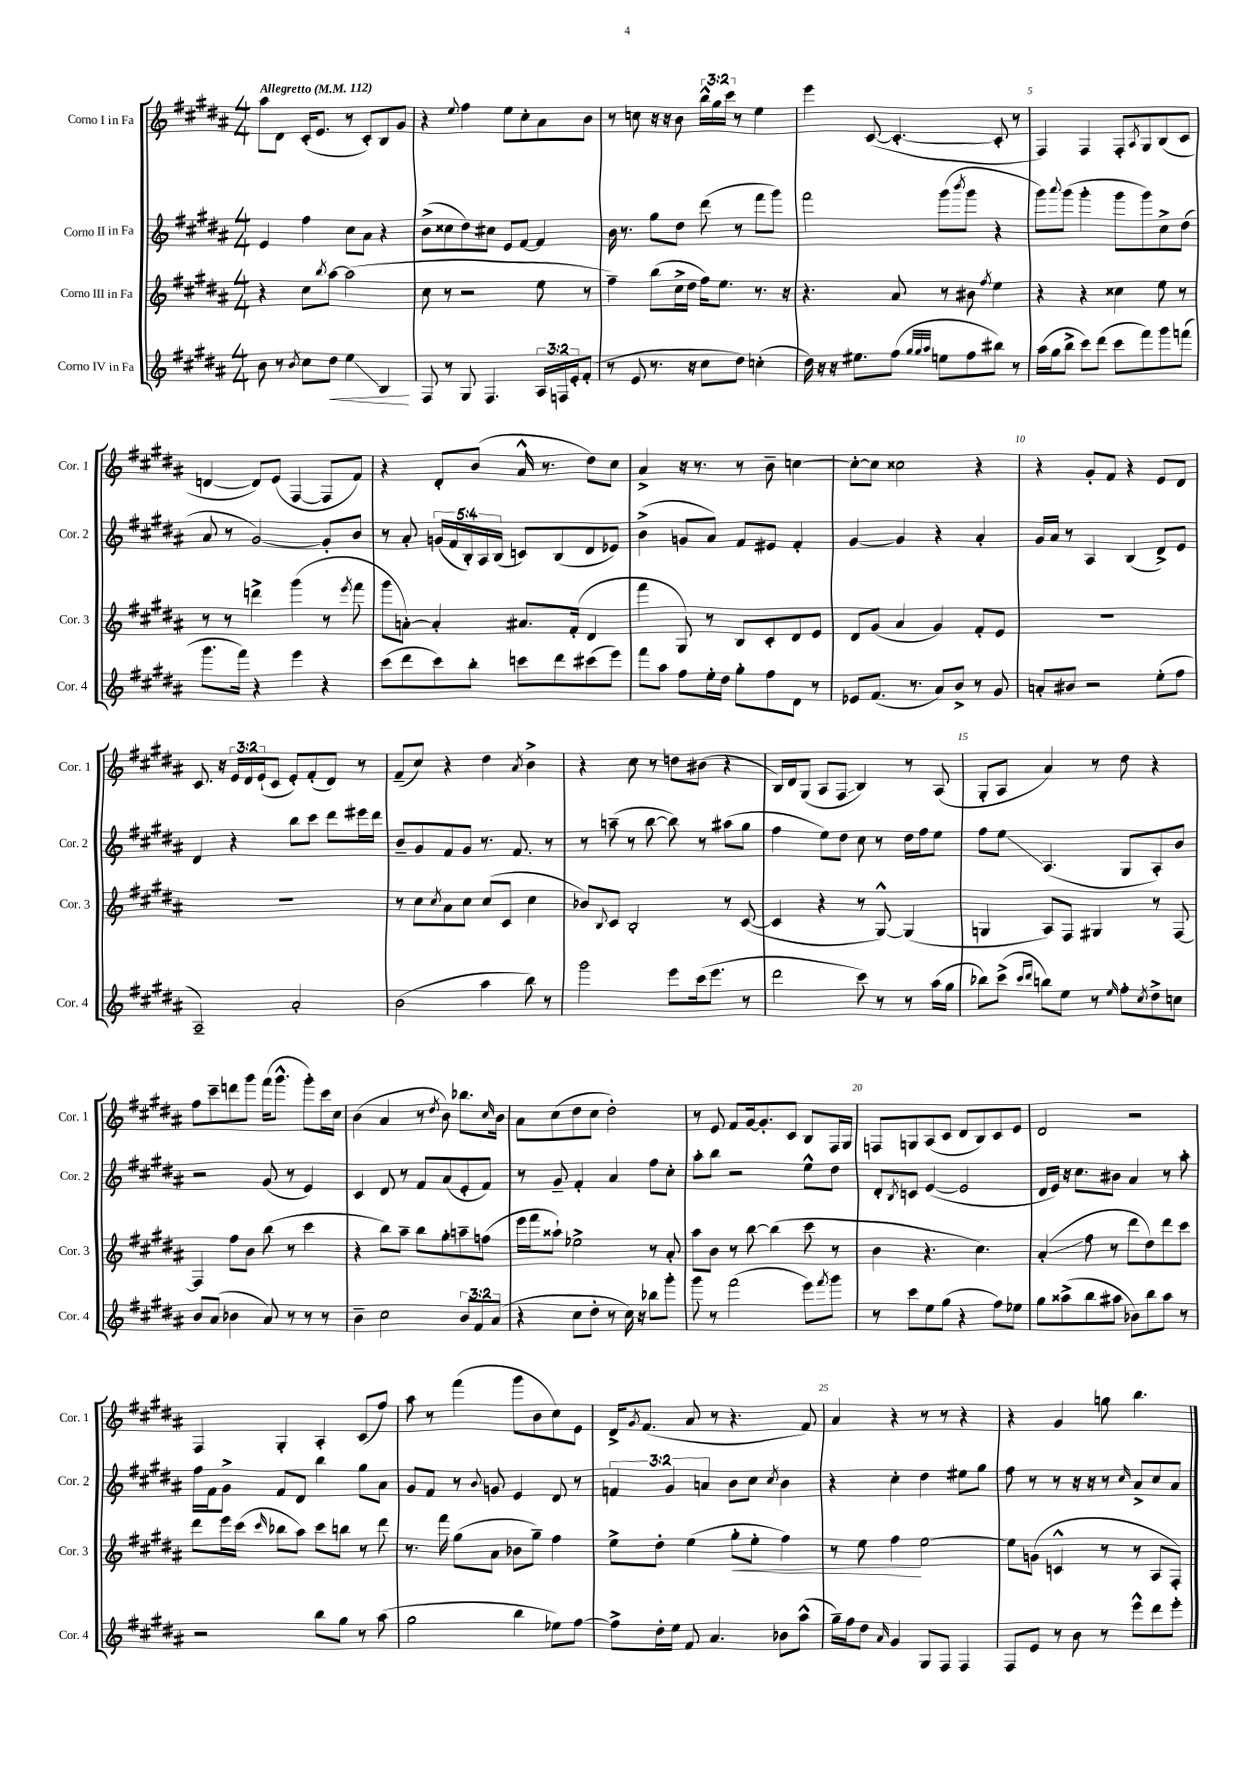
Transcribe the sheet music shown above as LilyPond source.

<<
\new StaffGroup <<
\new Staff = "s0" \with { instrumentName = "Corno I in Fa" shortInstrumentName = "Cor. 1" } {
    \clef treble \key b \major \numericTimeSignature \time 4/4 \override Staff.TupletNumber.text = #tuplet-number::calc-fraction-text \tempo "Allegretto" 4 = 112
    ais''8 dis'8 cis'16-.( e'8. r8 cis'8-.) b8 gis'8 |
    r4 \appoggiatura { e''8 } fis''4 e''8 cis''8-. ais'8 b'8 |
    r8 c''8 r16 r16 b'8 \tuplet 3/2 { b''16-^ gis''16 cis'''16 } r8 e''4 |
    e'''4 cis'8~( cis'4.~-. cis'8-. r8 |
    fis4) fis4 fis8-. \acciaccatura { ais8 } gis8 b8( cis'8 |
    d'4~ d'8) e'8( fis4~ fis8 fis'8) |
    r4 dis'8-. b'8( ais'16-^ r8. dis''8) cis''8 |
    ais'4-> r16 r8. r8 b'8-- c''4~ |
    c''8~-. c''8 cisis''2 r4 |
    r4 gis'8-. fis'8 r4 e'8 dis'8 |
    cis'8. r16 \tuplet 3/2 { e'16 dis'16 e'16-!( } cis'8 e'8-.) fis'8-.( dis'8) r8 |
    fis'8--( cis''8) r4 dis''4 \acciaccatura { ais'8 } b'4-> |
    r4 cis''8 r8 d''8 bis'8( r4 |
    b16) dis'16 gis8( ais8 fis8\glissando b4) r8 ais8( |
    gis8-. ais8 ais'4) r8 dis''8 r4 |
    fis''8 cis'''8-- d'''8 gis'''8 fis'''16( gis'''8.-^ gis'''8-.) cis'''16 cis''16 |
    b'4( ais'4 r8 \acciaccatura { dis''8 } b'8) bes''8. \grace { cis''16 } b'16 |
    ais'8 cis''8( dis''8 cis''8 dis''2-.) |
    r8 e'8 fis'8 gis'16~ gis'8.-. cis'8 b8 fis16 gis16 |
    f8 g8 ais8( cis'8 dis'8 b8) cis'8 e'8 |
    dis'2 r2 |
    fis4 gis4-. ais4-. cis'8( fis''8) |
    ais''8 r8 fis'''4( gis'''8 b'8 cis''8) e'8 |
    dis'16-> \acciaccatura { gis'8 } fis'8.( ais'8 r8 r4. fis'8) |
    ais'4 r4 r8 r8 r4 |
    r4 gis'4 g''8 b''4. \bar "|." |
}
\new Staff = "s1" \with { instrumentName = "Corno II in Fa" shortInstrumentName = "Cor. 2" } {
    \clef treble \key b \major \numericTimeSignature \time 4/4 \override Staff.TupletNumber.text = #tuplet-number::calc-fraction-text
    e'4 fis''4 cis''8 ais'8 r4 |
    b'8->( cisis''8 dis''8) cis''8 e'8 fis'8~ fis'4 |
    b'16 r8. gis''8 dis''8 dis'''8( r8 fis'''8 gis'''8) |
    fis'''2 gis'''8( \acciaccatura { b'''8 } gis'''8 r4 |
    gis'''8) \appoggiatura { ais'''8 } gis'''8( gis'''4-. gis'''8 gis'''8) cis''8-> dis''8( |
    ais'8 r8 gis'2~) gis'8-. b'8 |
    r8 ais'8-. \tuplet 5/4 { g'16( fis'16 b16-.) ais16 b16( } c'8) b8( dis'8 ees'8) |
    b'4->( g'8 ais'8) fis'8 eis'8 fis'4-. |
    gis'4~ gis'4 r4 ais'4-. |
    gis'16 ais'16 r8 ais4 b4( dis'8->) e'8 |
    dis'4 r4 b''8 cis'''8 dis'''8 eis'''16 dis'''16 |
    b'8-- gis'8 fis'8 gis'8 r8. fis'8. r8 |
    r8 a''8--( r8 b''8~ b''8) r8 ais''8( gis''8 |
    fis''4 e''8) dis''8 cis''8 r8 dis''16 fis''16 e''8 |
    fis''8 e''8\glissando ais4.( gis8 ais8-.) b'8 |
    r2 gis'8( r8 e'4) |
    cis'4 dis'8 r8 fis'8 ais'8( e'8-. fis'8) |
    r8 gis'8-- fis'4-. ais'4 fis''8 cis''8-. |
    ais''8-. b''8 r2 e''8-^ dis''8 |
    dis'8-. \acciaccatura { b8 } c'8 e'4~( e'2 |
    dis'16 e'16) r16 cis''8. bis'8 ais'4 r8 ais''8-. |
    fis''16 fis'16 gis'8-> fis'8 dis'8 b''4 gis''8 ais'8 |
    gis'8 fis'8 r8 \appoggiatura { b'8 } g'8 e'4 dis'8 r8 |
    \tuplet 3/2 { f'4 gis'4 a'4 } b'8 cis''8 \acciaccatura { cis''8 } b'4 |
    r4 cis''4-. dis''4 eis''8 gis''8 |
    fis''8 r8 r8 r16 r16 r8 \grace { cis''16 } ais'8-> cis''8 ais'8 \bar "|." |
}
\new Staff = "s2" \with { instrumentName = "Corno III in Fa" shortInstrumentName = "Cor. 3" } {
    \clef treble \key b \major \numericTimeSignature \time 4/4
    r4 cis''8 \acciaccatura { b''8 } ais''8~ ais''2( |
    cis''8 r8 r2 e''8 r8 |
    fis''4--) b''8( cis''16-> dis''16 fis''16) e''8. r8. r16 |
    r4. ais'8 r8 bis'8 \acciaccatura { fis''8 } e''4 |
    r4 r4 cisis''4 e''8 r8 |
    r8 r8 d'''4-> gis'''4( r8 \acciaccatura { e'''8 } fis'''8 |
    gis'''8 a'8~-.) a'4-. ais'8. fis'16-.( dis'4 |
    fis'''4 gis8) r8 b8 cis'8-. dis'8 e'8 |
    dis'8 gis'8( ais'4 gis'4) fis'8-. e'8 |
    R1 |
    R1 |
    r8 cis''8 \acciaccatura { cis''8 } ais'8 cis''8 cis''8( cis'8 cis''4 |
    bes'8) \appoggiatura { b8 } cis'8 b2-. r8 cis'8~( |
    cis'4 r4 r8 gis8~-^) gis4( |
    g4 ais8) fis8 gis4 r8 fis8~ |
    fis4 fis''8 b'8 b''8( r8 cis'''4 |
    r4 b''8) ais''8-- b''8 gis''8-. a''8-- f''8( |
    e'''16 fis'''16 aisis''8-!) ees''2-> r8 ais'8-. |
    ais''8 b'8 r8 b''8~ b''4( cis'''8 r8 |
    b'4 r4. cis''4.) |
    ais'4-.\glissando( fis''8 r8 dis'''8 dis''8) dis'''8 cis'''8 |
    dis'''8 e'''16 cis'''16( \grace { cis'''16 } bes''8 ais''8) cis'''8 b''8 r8 dis'''8 |
    r8. fis'''16 gis''8( ais'8 bes'8 gis''8--) fis''4 |
    e''8-> dis''8-. e''4( gis''8-.\< e''8-. fis''4) |
    r8 e''8 fis''4\! e''2~ |
    e''8 g'8( c'4-^ r8 r8 ais8 fis8-.) \bar "|." |
}
\new Staff = "s3" \with { instrumentName = "Corno IV in Fa" shortInstrumentName = "Cor. 4" } {
    \clef treble \key b \major \numericTimeSignature \time 4/4 \override Staff.TupletNumber.text = #tuplet-number::calc-fraction-text
    b'8 r8 \acciaccatura { b'8 } cis''8 dis''8\< e''4\glissando b4\! |
    fis8 r8 gis8 fis4. \tuplet 3/2 { ais16 f16 e'16-. } fis'8-.( |
    r8 e'8 r8. r16 cis''8 dis''8) c''4-.( |
    dis''16) r16 r16 eis''8. fis''8( \grace { gis''32 gis''32 ais''32 } e''8 fis''8 bis''8) r8 |
    ais''16( gis''16 b''8-> cis'''8) dis'''8( cis'''8 fis'''8) gis'''8 f'''8( |
    gis'''8. fis'''16) r4 e'''4 r4 |
    cis'''8( dis'''8 cis'''8) b''8-. c'''8 dis'''8 cis'''8( e'''8) |
    fis'''8 ais''8 fis''8 e''16-. dis''16 gis''8-. fis''8 dis'8 r8 |
    ees'8 fis'8.( r8. ais'8) b'8-> r8 gis'8 |
    a'8-. bis'8 r2 e''8-.( fis''8 |
    ais2--) ais'2-. |
    b'2( ais''4 b''8) r8 |
    gis'''2 e'''8 cis'''16( e'''8. r8 |
    dis'''2 cis'''8) r8 r8 ais''16( gis''16 |
    bes''8) cis'''8->( \grace { cis'''16 dis'''16 } b''8) e''8 r8 \grace { e''16 } fis''8-. \acciaccatura { cis''8 } dis''8-> c''8 |
    b'8 ais'8( bes'4 ais'8) r8 r8 r8 |
    b'4-- cis''2 \tuplet 3/2 { b'8 fis'8 ais'8( } |
    r4 cis''8 dis''8-. r8 cis''16) r16 bes''8 gis'''8-. |
    gis'''8 r8 fis'''2( e'''8) \acciaccatura { fis'''8 } gis'''8 |
    r8 cis'''8 e''8 gis''8( r4 fis''8) ees''8 |
    gis''8 aisis''8->( b''8 ais''8 bes'8) b''8 ais''8 r8 |
    r2 b''8 gis''8 r8 ais''8( |
    gis''2 b''4 ees''8) fis''8~ |
    fis''8-> dis''16-. e''16 fis'8 ais'4. bes'8 ais''8-^( |
    gis''16--) fis''16 dis''8 \grace { ais'16 } gis'4 gis8 fis8 fis4 |
    fis8 e'8 r8 b'8 r8 e'''8-^ dis'''8 e'''8-. \bar "|." |
}
>>
>>
\layout { \context { \Score \override BarNumber.break-visibility = ##(#f #t #t) barNumberVisibility = #(every-nth-bar-number-visible 5) } }
